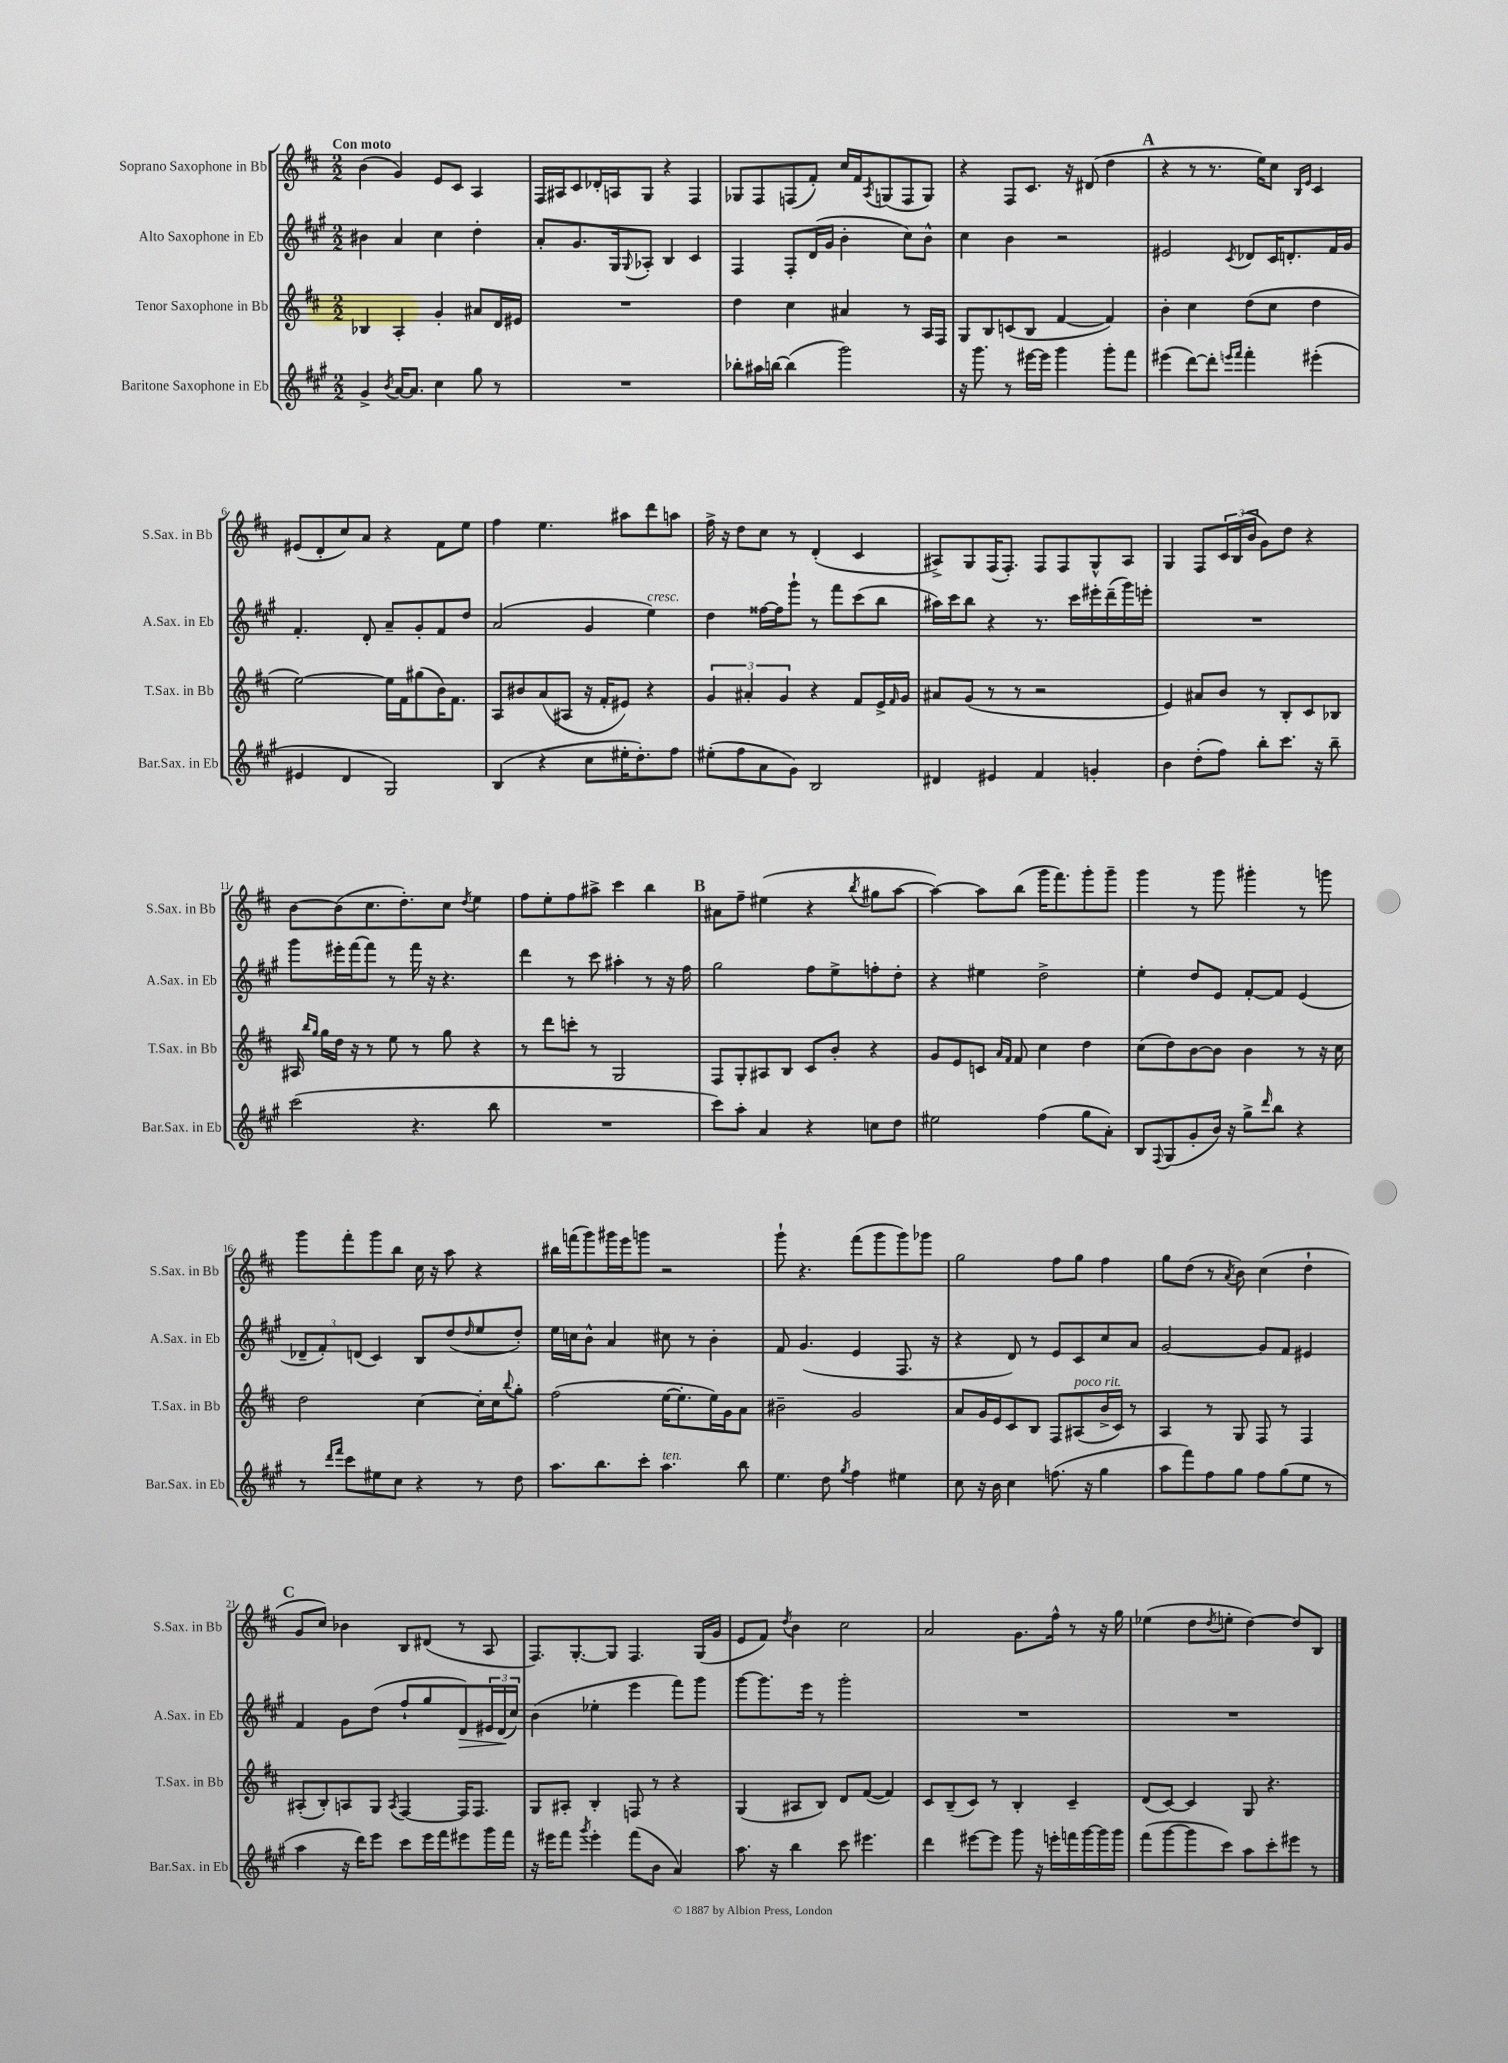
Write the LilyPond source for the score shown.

<<
\new StaffGroup <<
\new Staff = "s0" \with { instrumentName = "Soprano Saxophone in Bb" shortInstrumentName = "S.Sax. in Bb" } {
    \clef treble \key d \major \numericTimeSignature \time 2/2 \tempo "Con moto"
    b'4( g'4) e'8 cis'8 a4 |
    fis16 ais16 cis'8 des'16-. a16 g8 r4 fis4 |
    ges8 fis8 f8( fis'8-.) cis''16 fis'16 \acciaccatura { a8 } g8( f8 g8) |
    r4 fis8 cis'8. r16 dis'8( d''4 |
    \mark \markup { \bold "A" } r4 r8 r8. e''16) cis''8 \grace { b16 e'16 } cis'4 |
    eis'8( d'8-. cis''8) a'8 r4 fis'8 e''8 |
    fis''4 e''4. ais''8 d'''8 a''8 |
    fis''16-> r16 d''8 cis''8 r8 d'4-.( cis'4 |
    ais8->) g8 fis16( fis8.-.) fis8 fis8 g8-^ ais8 |
    g4 fis8 \tuplet 3/2 { cis'16 b16( b'16 } g'8) d''8 r4 |
    b'8~ b'8( cis''8. d''8.-.) cis''8 \acciaccatura { d''8 } e''4 |
    fis''8 e''8-. fis''8 ais''8-> cis'''4 b''4 |
    \mark \markup { \bold "B" } ais'8 fis''8-- eis''4( r4 \acciaccatura { b''8 } gis''8 a''8~ |
    a''4~) a''8 b''8( g'''16 fis'''8.) g'''8-. g'''8-- |
    g'''4 r8 g'''8 gis'''4-. r8 g'''8 |
    g'''8 fis'''8-. g'''8 b''8 cis''16 r16 a''8 r4 |
    bis''16 f'''16( g'''8) gis'''16 e'''16 g'''8 r2 |
    g'''8-! r4. fis'''8( g'''8 g'''8) ges'''8 |
    g''2 fis''8 g''8 fis''4 |
    g''8 d''8( r8 \acciaccatura { a'8 } b'8) cis''4( d''4-! |
    \mark \markup { \bold "C" } g'8 cis''8) bes'4 b8 dis'8( r8 a8 |
    fis8.) g8.~-. g8 fis4. g16( g'16 |
    e'8 fis'8) \acciaccatura { d''8 } b'4 cis''2 |
    a'2 g'8. fis''16-^ r8 r16 g''16 |
    ees''4( d''8 \acciaccatura { d''8 } e''8-. d''4~) d''8 b8 \bar "|." |
}
\new Staff = "s1" \with { instrumentName = "Alto Saxophone in Eb" shortInstrumentName = "A.Sax. in Eb" } {
    \clef treble \key a \major \numericTimeSignature \time 2/2
    bis'4 a'4 cis''4 d''4-. |
    a'8-. gis'8. gis16 \appoggiatura { gis8 } aes8-. b4 cis'4 |
    fis4 fis8-. d'16( gis'16 b'4-. cis''8) b'8-^ |
    cis''4 b'4 r2 |
    \mark \markup { \bold "A" } eis'2 \acciaccatura { cis'8 } des'8 cis'16 d'8.-. fis'16 gis'16 |
    fis'4.-. d'8-. a'8-- gis'8-. fis'8 d''8 |
    a'2( gis'4 e''4^\markup { \italic "cresc." }) |
    d''4 fisis''16~ fisis''16 gis'''8-! r8 fis'''8 cis'''8( b''8 |
    ais''16) cis'''16 b''8 r4 r8. cis'''16 eis'''16-. d'''16--( gis'''16) e'''16-. |
    R1 |
    gis'''8 eis'''16-. fis'''16~ fis'''8 r8 fis'''16 r16 r4. |
    d'''4 r8 cis'''8 ais''4-. r8 r16 fis''16 |
    \mark \markup { \bold "B" } gis''2 fis''8 e''8-> f''8-. d''8-. |
    r4 eis''4 d''2-> |
    e''4-. d''8 e'8 fis'8~-. fis'8 e'4( |
    \tuplet 3/2 { des'8-- fis'8-.) d'8( } cis'4) b8 d''8( \grace { d''16 } e''8 d''8-.) |
    e''16 c''16 b'8-^ a'4 cis''8 r8 b'4-. |
    fis'8 gis'4.( e'4 fis8. r16 |
    r4 d'8) r8 e'8 cis'8 cis''8 a'8 |
    gis'2~ gis'8 fis'8 eis'4 |
    \mark \markup { \bold "C" } fis'4 gis'8 d''8( fis''8-! gis''8 d'8\>) \tuplet 3/2 { eis'16 d'16\!( cis''16) } |
    b'4( ees''4-. e'''4 fis'''8) gis'''8 |
    gis'''8~ gis'''8. e'''16 r8 gis'''2-. |
    R1 |
    R1 \bar "|." |
}
\new Staff = "s2" \with { instrumentName = "Tenor Saxophone in Bb" shortInstrumentName = "T.Sax. in Bb" } {
    \clef treble \key d \major \numericTimeSignature \time 2/2
    bes4 a4-. g'4-. ais'8 d'16 eis'16 |
    R1 |
    d''4 cis''4 ais'4 r8 a16 fis16 |
    g8 b8 c'8( b8 fis'4~ fis'4) |
    \mark \markup { \bold "A" } b'4-. cis''4 d''8( cis''8 d''4 |
    e''2~) e''16 fis'16 gis''8( b'16) fis'8. |
    a8 bis'8 a'8( ais8 r16 fis'16-. eis'8) r4 |
    \tuplet 3/2 { g'4 ais'4-. g'4 } r4 fis'8 e'16-> \grace { fis'16 } g'16 |
    ais'8 g'8( r8 r8 r2 |
    e'4) ais'8 b'8 r8 b8-. cis'8 bes8 |
    ais16 \grace { b''16 g''16 } g''16 d''16 r16 r8 e''8 r8 g''8 r4 |
    r8 d'''8 c'''8-. r8 g2 |
    \mark \markup { \bold "B" } fis8 g8-. ais8 b8 cis'8 b'8-. r4 |
    g'8 e'8 c'8 \grace { a'16 fis'16 } fis'8 cis''4 d''4 |
    cis''8( d''8) b'8~ b'8 b'4 r8 r16 cis''16 |
    d''2 cis''4~ cis''16-. cis''16 \appoggiatura { b''8 } g''8-. |
    fis''2( e''16~ e''8.-. e''16) g'16 a'8 |
    bis'2-- g'2 |
    a'8 g'16 e'16 cis'8 b8 fis8 ais8^\markup { \italic "poco rit." }( b'16-> cis'16) r8 |
    a4 r8 g8 fis8 r8 fis4 |
    \mark \markup { \bold "C" } ais8-.( b8-.) a8 g8 \acciaccatura { a8 } fis4~ fis16 fis8. |
    g8 ais8-. b4-. f8 r8 r4 |
    g4( ais8 b8) d'8 fis'8~( fis'4) |
    cis'8 b8--( cis'8) r8 b4-. cis'4-- |
    d'8( cis'8~) cis'4 g8 r4. \bar "|." |
}
\new Staff = "s3" \with { instrumentName = "Baritone Saxophone in Eb" shortInstrumentName = "Bar.Sax. in Eb" } {
    \clef treble \key a \major \numericTimeSignature \time 2/2
    gis'4-> \acciaccatura { b'8 } a'16~ a'8. cis''4 gis''8 r8 |
    R1 |
    bes''8-. ais''16 b''16~ b''4( gis'''2) |
    r16 gis'''8. r8 eis'''16~ eis'''16 gis'''4 gis'''8-. fis'''8 |
    \mark \markup { \bold "A" } eis'''4( d'''8~) d'''8-. \grace { e'''16 fis'''16 } fis'''4-. eis'''4-.( |
    eis'4 d'4 gis2) |
    b4( r4 cis''8 eis''16-. d''8.-.) fis''8 |
    eis''8-.( fis''8 a'8 gis'8) b2 |
    dis'4 eis'4 fis'4 g'4-. |
    b'4 d''8-.( fis''8) b''8-. cis'''8. r16 b''8-- |
    cis'''2( r4. b''8 |
    R1 |
    \mark \markup { \bold "B" } cis'''8) a''8-. a'4 r4 c''8 d''8 |
    eis''2 fis''4( gis''8 a'8-.) |
    b8 \appoggiatura { fis8 } gis8( gis'8-. b'16) r16 gis''8-> \grace { d'''16 } b''8 r4 |
    r8 \grace { d'''16 fis'''16 } cis'''8 eis''8 cis''8 r4 r8 d''8 |
    a''8. b''8. cis'''8-. a''4.^\markup { \italic "ten." } b''8 |
    e''4. d''8 \acciaccatura { gis''8 } fis''4 eis''4 |
    cis''8 r16 b'16 cis''4 f''8.( r16 gis''4 |
    a''8 fis'''8) fis''8 gis''8 fis''8 gis''8( e''8 r8 |
    \mark \markup { \bold "C" } a''4 r16 d'''16) e'''8 cis'''8 e'''16 fis'''16 eis'''8 gis'''16 fis'''16 |
    r16 eis'''16 fis'''8 \acciaccatura { gis'''8 } eis'''4-. fis'''8( b'8 a'4) |
    a''8. r16 b''4 cis'''8 eis'''4. |
    d'''4 eis'''8~ eis'''8 gis'''8 r16 e'''16-. f'''16 gis'''16~ gis'''16 gis'''16 |
    fis'''8( gis'''8~ gis'''8 cis'''8) a''8 cis'''8-. eis'''8 r8 \bar "|." |
}
>>
>>
